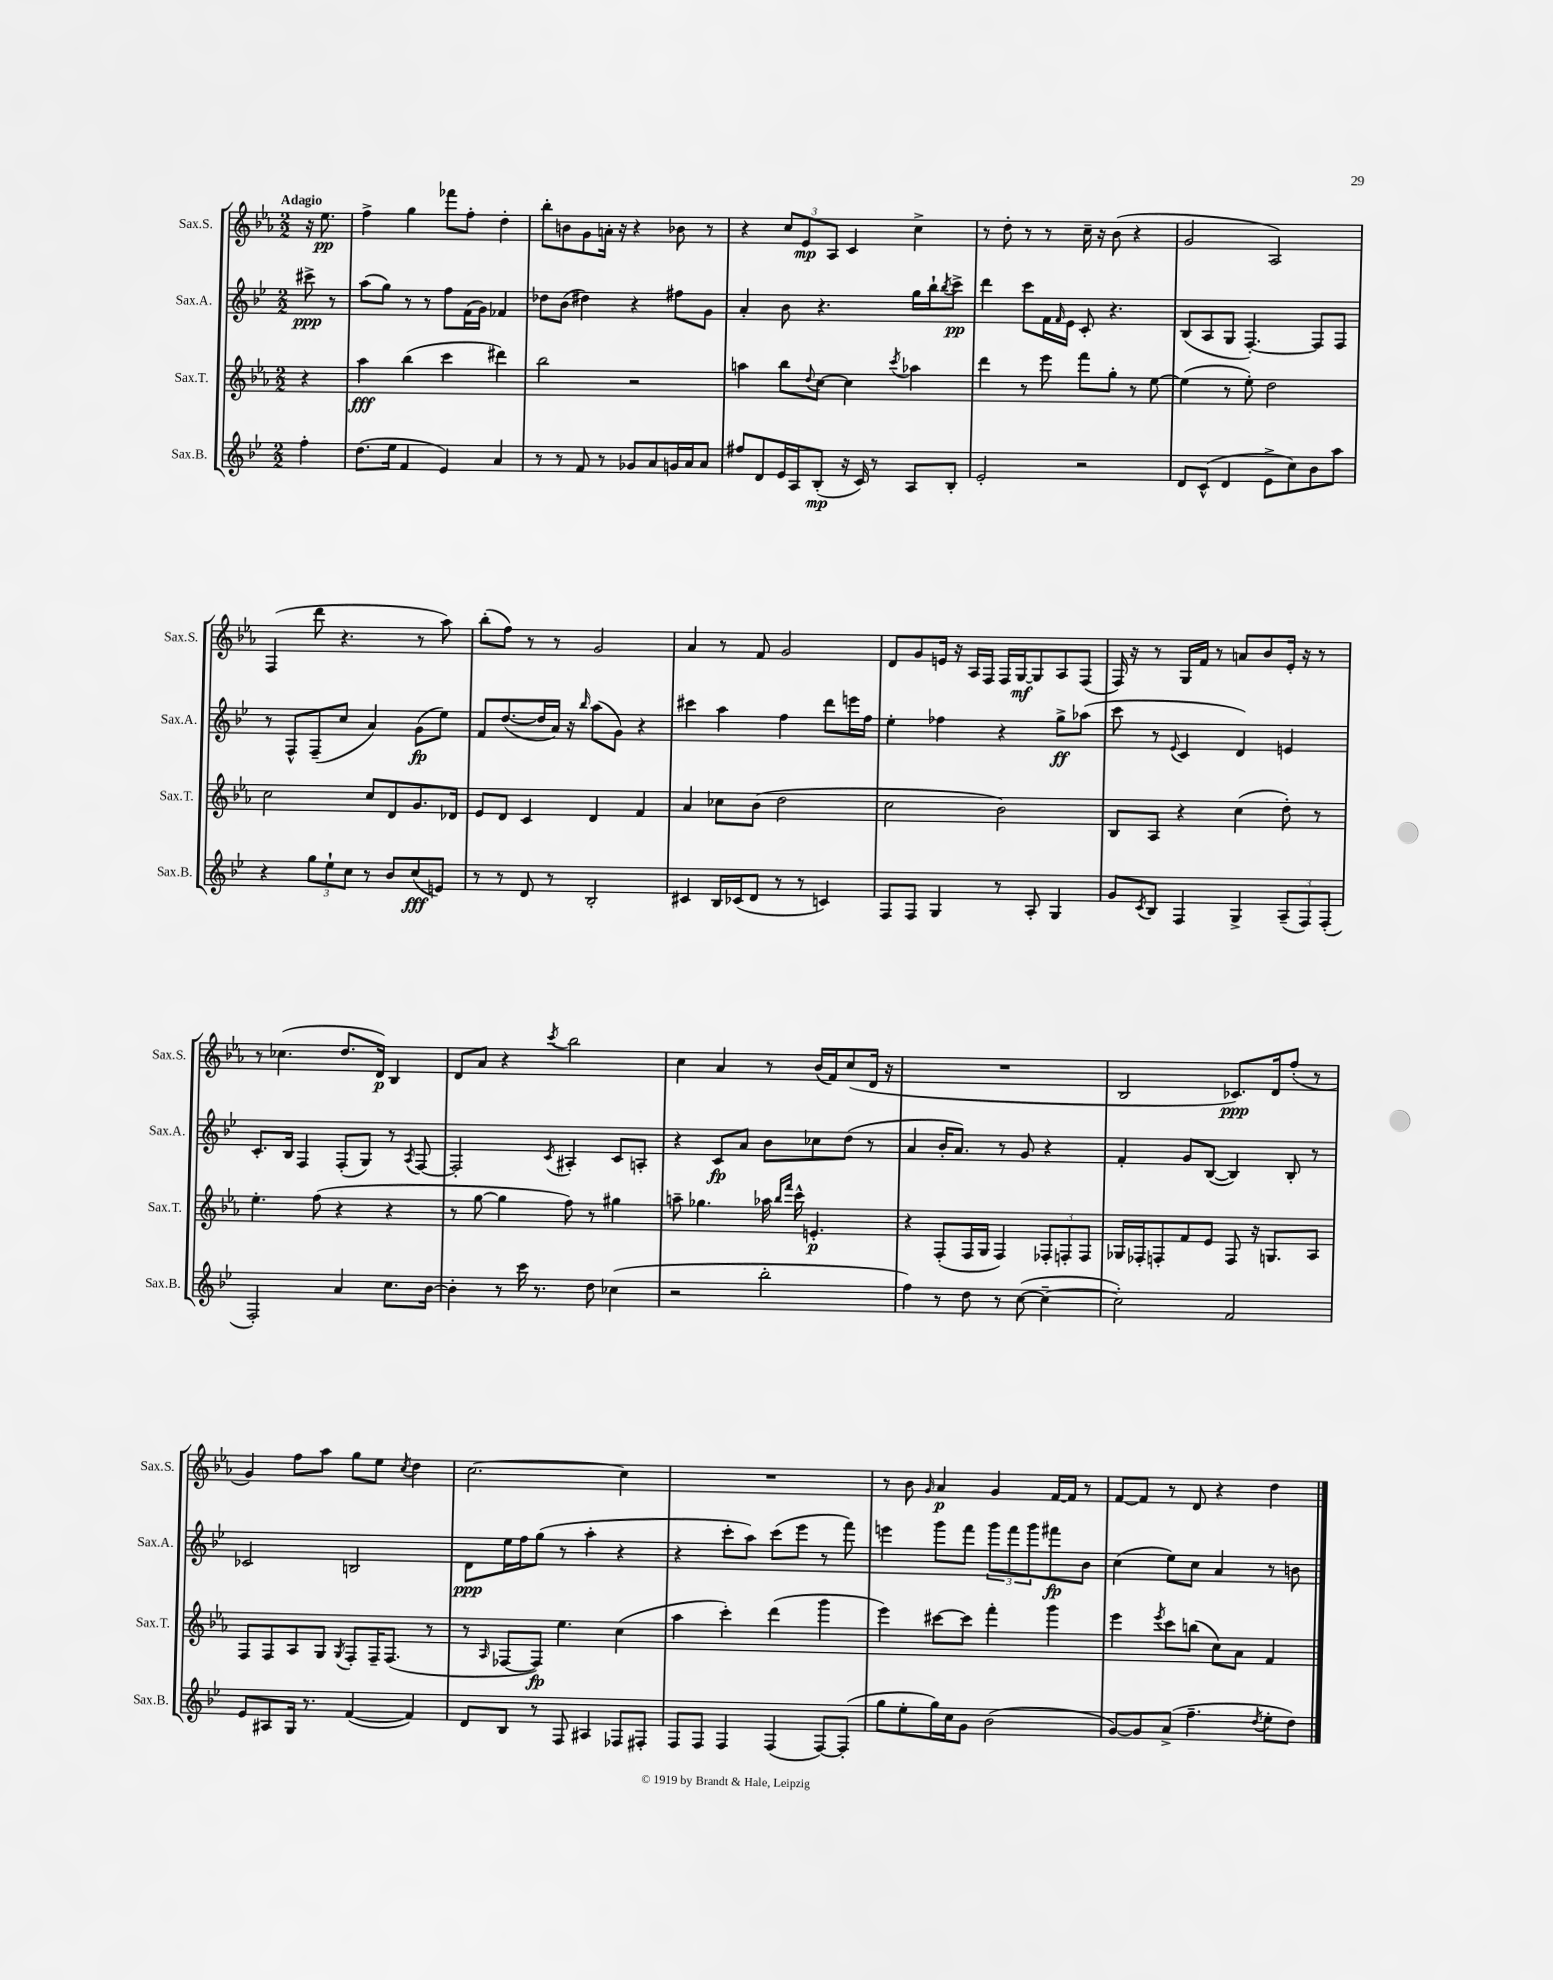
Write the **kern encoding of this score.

**kern	**dynam	**kern	**dynam	**kern	**dynam	**kern	**dynam
*part4	*part4	*part3	*part3	*part2	*part2	*part1	*part1
*staff4	*staff4	*staff3	*staff3	*staff2	*staff2	*staff1	*staff1
*I"Sax.B.	*	*I"Sax.T.	*	*I"Sax.A.	*	*I"Sax.S.	*
*I'Sax.B.	*	*I'Sax.T.	*	*I'Sax.A.	*	*I'Sax.S.	*
*clefG2	*	*clefG2	*	*clefG2	*	*clefG2	*
*k[b-e-]	*	*k[b-e-a-]	*	*k[b-e-]	*	*k[b-e-a-]	*
*M2/2	*	*M2/2	*	*M2/2	*	*M2/2	*
=	=	=	=	=	=	=	=
!	!	!	!	!	!	!LO:TX:a:B:t=Adagio	!
4ff'\	.	4r	.	8ccc#X^\	ppp	16r	.
.	.	.	.	.	.	8.ee-\	pp
.	.	.	.	8r	.	.	.
=1	=1	=1	=1	=1	=1	=1	=1
(8.dd\L	.	4aa-\	fff	(8aa\L	.	4ff^\	.
.	.	.	.	8gg\J)	.	.	.
16ee-\Jk	.	.	.	.	.	.	.
4f/	.	(4bb-\	.	8r	.	4gg\	.
.	.	.	.	8r	.	.	.
4e-/)	.	4ccc\	.	8ff\L	.	8fff-X\L	.
.	.	.	.	(16f\L	.	8ff'\J	.
.	.	.	.	16g\JJ)	.	.	.
4a/	.	4ddd#X\)	.	4f-X/	.	4dd'\	.
=2	=2	=2	=2	=2	=2	=2	=2
8r	.	2bb-\	.	8dd-X\L	.	8bb-'\L	.
8r	.	.	.	(8b-\J	.	8bn\	.
8f/	.	.	.	4dd#X\)	.	8g\	.
8r	.	.	.	.	.	16an'\Jk	.
.	.	.	.	.	.	16r	.
8g-X/L	.	2r	.	4r	.	4r	.
8a/	.	.	.	.	.	.	.
16gn/L	.	.	.	8ff#X\L	.	8b-X\	.
16a/J	.	.	.	.	.	.	.
8a/J	.	.	.	8g\J	.	8r	.
=3	=3	=3	=3	=3	=3	=3	=3
8ff#X/L	.	4aan\	.	4a'/	.	4r	.
8d/	.	.	.	.	.	.	.
16e-/L	.	8bb-\L	.	8b-\	.	12cc/L	.
16A/J	.	.	.	.	.	.	.
.	.	.	.	.	.	12e-/	mp
.	.	8qqdd/	.	.	.	.	.
(8B-'/J	mp	[8cc\J	.	4.r	.	.	.
.	.	.	.	.	.	12A-/J	.
16r	.	4cc\]	.	.	.	4c/	.
16c/)	.	.	.	.	.	.	.
8r	.	.	.	.	.	.	.
.	.	8qccc/	.	.	.	.	.
8A/L	.	4aa-X\	.	16gg\LL	.	4cc^\	.
.	.	.	.	16bb-`\J	.	.	.
.	.	.	.	8qbb-/	.	.	.
8B-'/J	.	.	.	8ccc^\J	pp	.	.
=4	=4	=4	=4	=4	=4	=4	=4
2e-'/	.	4ddd\	.	4ddd\	.	8r	.
.	.	.	.	.	.	8dd'\	.
.	.	8r	.	8ccc\L	.	8r	.
.	.	8eee-\	.	16f\L	.	8r	.
.	.	.	.	16qqf/	.	.	.
.	.	.	.	16e-\JJ	.	.	.
2r	.	8fff\L	.	8c'/	.	16cc~\	.
.	.	.	.	.	.	16r	.
.	.	8gg'\J	.	4.r	.	(8b-\	.
.	.	8r	.	.	.	4r	.
.	.	[8ee-\	.	.	.	.	.
=5	=5	=5	=5	=5	=5	=5	=5
8d/L	.	(4ee-\]	.	(8B-/L	.	2g/	.
(8c^^/J	.	.	.	8A/	.	.	.
4d/	.	8r	.	8G/J	.	.	.
.	.	8ee-'\)	.	[4.F'/)	.	.	.
8e-^\L	.	2dd\	.	.	.	2A-/)	.
8cc\)	.	.	.	.	.	.	.
8b-\	.	.	.	8F/L]	.	.	.
8aa\J	.	.	.	8F/J	.	.	.
!!LO:LB:g=z
=6	=6	=6	=6	=6	=6	=6	=6
4r	.	2cc\	.	8r	.	(4F/	.
.	.	.	.	8F^^/L	.	.	.
12gg\L	.	.	.	(8F~/	.	8ddd\	.
12ee-`\	.	.	.	.	.	.	.
.	.	.	.	8cc/J	.	4.r	.
12cc\J	.	.	.	.	.	.	.
8r	.	8cc/L	.	4a/)	.	.	.
8b-/L	.	8d/	.	.	.	.	.
(8cc/	fff	8.g/	.	(8g\L	fp	8r	.
8en/J)	.	.	.	8ee-\J)	.	8aa-\)	.
.	.	16d-X/Jk	.	.	.	.	.
=7	=7	=7	=7	=7	=7	=7	=7
8r	.	8e-/L	.	8f/L	.	(8bb-'\L	.
8r	.	8d/J	.	([8.dd/	.	8ff\J)	.
8d/	.	4c/	.	.	.	8r	.
.	.	.	.	16dd/L]	.	.	.
8r	.	.	.	16a/JJ)	.	8r	.
.	.	.	.	16r	.	.	.
.	.	.	.	16qqbb-/	.	.	.
2B-'/	.	4d/	.	(8aa\L	.	2g/	.
.	.	.	.	8g\J)	.	.	.
.	.	4f/	.	4r	.	.	.
=8	=8	=8	=8	=8	=8	=8	=8
4c#X/	.	4a-/	.	4ccc#X\	.	4a-/	.
16B-/LL	.	8cc-X\L	.	4aa\	.	8r	.
(16c-X/J	.	.	.	.	.	.	.
8d/J	.	(8b-\J	.	.	.	8f/	.
8r	.	2dd\	.	4ff\	.	2g/	.
8r	.	.	.	.	.	.	.
4cn/)	.	.	.	8ddd\L	.	.	.
.	.	.	.	16eeen\L	.	.	.
.	.	.	.	16ff\JJ	.	.	.
=9	=9	=9	=9	=9	=9	=9	=9
8F/L	.	2cc\	.	4ee-'\	.	8d/L	.
8F/J	.	.	.	.	.	8g/	.
4G/	.	.	.	4ff-X\	.	16en/Jk	.
.	.	.	.	.	.	16r	.
.	.	.	.	.	.	16A-/LL	.
.	.	.	.	.	.	16F/JJ	.
8r	.	2b-\)	.	4r	.	16F/LL	.
.	.	.	.	.	.	[16G/J	mf
8A'/	.	.	.	.	.	8G/]	.
4G/	.	.	.	8gg^\L	ff	8A-/	.
.	.	.	.	(8aa-X\J	.	(8F/J	.
=10	=10	=10	=10	=10	=10	=10	=10
8g/L	.	8B-/L	.	8ccc\	.	16F/)	.
.	.	.	.	.	.	16r	.
8qc/	.	.	.	.	.	.	.
8B-/J	.	8A-/J	.	8r	.	8r	.
.	.	.	.	8qqe-/	.	.	.
4F/	.	4r	.	4c/	.	16G/LL	.
.	.	.	.	.	.	16f/JJ	.
.	.	.	.	.	.	8r	.
4G^/	.	(4cc\	.	4d/)	.	8an/L	.
.	.	.	.	.	.	8b-/	.
(12A~/L	.	8dd'\)	.	4en/	.	16e-'/Jk	.
.	.	.	.	.	.	16r	.
12F/)	.	.	.	.	.	.	.
.	.	8r	.	.	.	8r	.
(12F'/J	.	.	.	.	.	.	.
!!LO:LB:g=z
=11	=11	=11	=11	=11	=11	=11	=11
2F'/)	.	4.ee-'\	.	8.c'/L	.	8r	.
.	.	.	.	.	.	(4.cc-X\	.
.	.	.	.	16B-/Jk	.	.	.
.	.	.	.	4F/	.	.	.
.	.	(8ff\	.	.	.	.	.
4a/	.	4r	.	(8F'/L	.	8.dd/L	.
.	.	.	.	8G/J)	.	.	.
.	.	.	.	.	.	16d/Jk)	p
8.cc\L	.	4r	.	8r	.	4B-/	.
.	.	.	.	8qA/	.	.	.
.	.	.	.	[8F/	.	.	.
[16b-\Jk	.	.	.	.	.	.	.
=12	=12	=12	=12	=12	=12	=12	=12
4b-'\]	.	8r	.	2F'/]	.	8d/L	.
.	.	[8gg\	.	.	.	8a-/J	.
8r	.	4gg\]	.	.	.	4r	.
16ccc\	.	.	.	.	.	.	.
8.r	.	.	.	.	.	.	.
.	.	.	.	8qc/	.	8qccc/	.
.	.	8ff\)	.	4A#X'/	.	2bb-\	.
8dd\	.	8r	.	.	.	.	.
(4cc-X\	.	4gg#X\	.	8c/L	.	.	.
.	.	.	.	8An'/J	.	.	.
=13	=13	=13	=13	=13	=13	=13	=13
2r	.	8aan~\	.	4r	.	4cc\	.
.	.	4.gg-X\	.	.	.	.	.
.	.	.	.	8c/L	fp	4a-/	.
.	.	.	.	8a/J	.	.	.
2bb-'\	.	16aa-X\	.	8b-\L	.	8r	.
.	.	16qqbb-/LL	.	.	.	.	.
.	.	16qqfff/JJ	.	.	.	.	.
.	.	16ccc^^\	.	.	.	.	.
.	.	4.en'/	p	8cc-X\	.	(16b-/LL	.
.	.	.	.	.	.	16f/J)	.
.	.	.	.	(8dd\J	.	(8cc/	.
.	.	.	.	8r	.	16d/Jk	.
.	.	.	.	.	.	16r	.
=14	=14	=14	=14	=14	=14	=14	=14
4ff\)	.	4r	.	4a/	.	1r	.
8r	.	(8F'/L	.	16b-'/KL	.	.	.
.	.	.	.	8.a/J)	.	.	.
8dd\	.	16F/L	.	.	.	.	.
.	.	16G/JJ	.	.	.	.	.
8r	.	4F/)	.	8r	.	.	.
([8cc\	.	.	.	8g/	.	.	.
4cc~\_	.	12F-X'/L	.	4r	.	.	.
.	.	12Fn'/	.	.	.	.	.
.	.	12F/J	.	.	.	.	.
=15	=15	=15	=15	=15	=15	=15	=15
2cc'\])	.	16G-X/LL	.	4f'/	.	2B-/	.
.	.	16F-X'/J	.	.	.	.	.
.	.	8Fn'/	.	.	.	.	.
.	.	8f/	.	8g/L	.	.	.
.	.	8e-/J	.	([8B-/J	.	.	.
2f/	.	8F/	.	4B-/])	.	8.c-X/L)	ppp
.	.	16r	.	.	.	.	.
.	.	8.Gn/L	.	.	.	16d/k	.
.	.	.	.	8B-'/	.	(8ff'/J	.
.	.	8A-/J	.	8r	.	8r	.
!!LO:LB:g=z
=16	=16	=16	=16	=16	=16	=16	=16
8e-/L	.	8F/L	.	2c-X/	.	4g/)	.
8A#X/	.	8F/	.	.	.	.	.
16G/Jk	.	8A-/	.	.	.	8ff\L	.
8.r	.	.	.	.	.	.	.
.	.	8G/J	.	.	.	8aa-\J	.
.	.	8qG/	.	.	.	.	.
([4f/	.	8F'/L	.	2Bn/	.	8gg\L	.
.	.	16F~/K	.	.	.	8ee-\J	.
.	.	(8.F/J	.	.	.	.	.
.	.	.	.	.	.	8qcc/	.
4f/])	.	.	.	.	.	4dd\	.
.	.	8r	.	.	.	.	.
=17	=17	=17	=17	=17	=17	=17	=17
8d/L	.	8r	.	8d\L	ppp	[2.cc\	.
.	.	16qqA-/	.	.	.	.	.
8B-/J	.	[8F-X/L	.	16ee-\L	.	.	.
.	.	.	.	16ff\J	.	.	.
8r	.	8F-/J])	fp	(8gg\J	.	.	.
8F/	.	4.ee-\	.	8r	.	.	.
4A#X/	.	.	.	4aa'\	.	.	.
8F-X/L	.	(4cc\	.	4r	.	4cc\]	.
8F#X'/J	.	.	.	.	.	.	.
=18	=18	=18	=18	=18	=18	=18	=18
8F/L	.	4aa-\	.	4r	.	1r	.
8F/J	.	.	.	.	.	.	.
4F/	.	4ccc'\)	.	8ccc'\L	.	.	.
.	.	.	.	8aa\J)	.	.	.
(4F/	.	(4ddd\	.	(8ccc\L	.	.	.
.	.	.	.	8eee-\J	.	.	.
[8F/L)	.	4ggg\	.	8r	.	.	.
(8F'/J]	.	.	.	8fff\)	.	.	.
=19	=19	=19	=19	=19	=19	=19	=19
8gg\L	.	4eee-\)	.	4eeen\	.	8r	.
8ee-'\	.	.	.	.	.	8b-\	.
.	.	.	.	.	.	16qqg/	.
16gg\L)	.	[8ccc#X\L	.	8ggg\L	.	4a-/	p
16cc\J	.	.	.	.	.	.	.
8g\J	.	8ccc#\J]	.	8fff\J	.	.	.
(2b-\	.	4fff'\	.	12ggg\L	.	4g/	.
.	.	.	.	12fff\	.	.	.
.	.	.	.	12ggg\	.	.	.
.	.	4ggg\	.	8fff#X\	fp	[16f/LL	.
.	.	.	.	.	.	16f/JJ]	.
.	.	.	.	8b-\J	.	8r	.
=20	=20	=20	=20	=20	=20	=20	=20
[8g/L)	.	4eee-\	.	(4cc\	.	[8f/L	.
8g/]	.	.	.	.	.	8f/J]	.
.	.	8qeee-/	.	.	.	.	.
(8a^/J	.	8ccc\L	.	8ee-\L)	.	8r	.
4.ff~\	.	(8bbn\J	.	8cc\J	.	8d/	.
.	.	8cc\L)	.	4a/	.	4r	.
.	.	8a-\J	.	.	.	.	.
8qdd/	.	.	.	.	.	.	.
8ee-'\L	.	4f/	.	8r	.	4dd\	.
8dd\J)	.	.	.	8bn\	.	.	.
==	==	==	==	==	==	==	==
*-	*-	*-	*-	*-	*-	*-	*-
